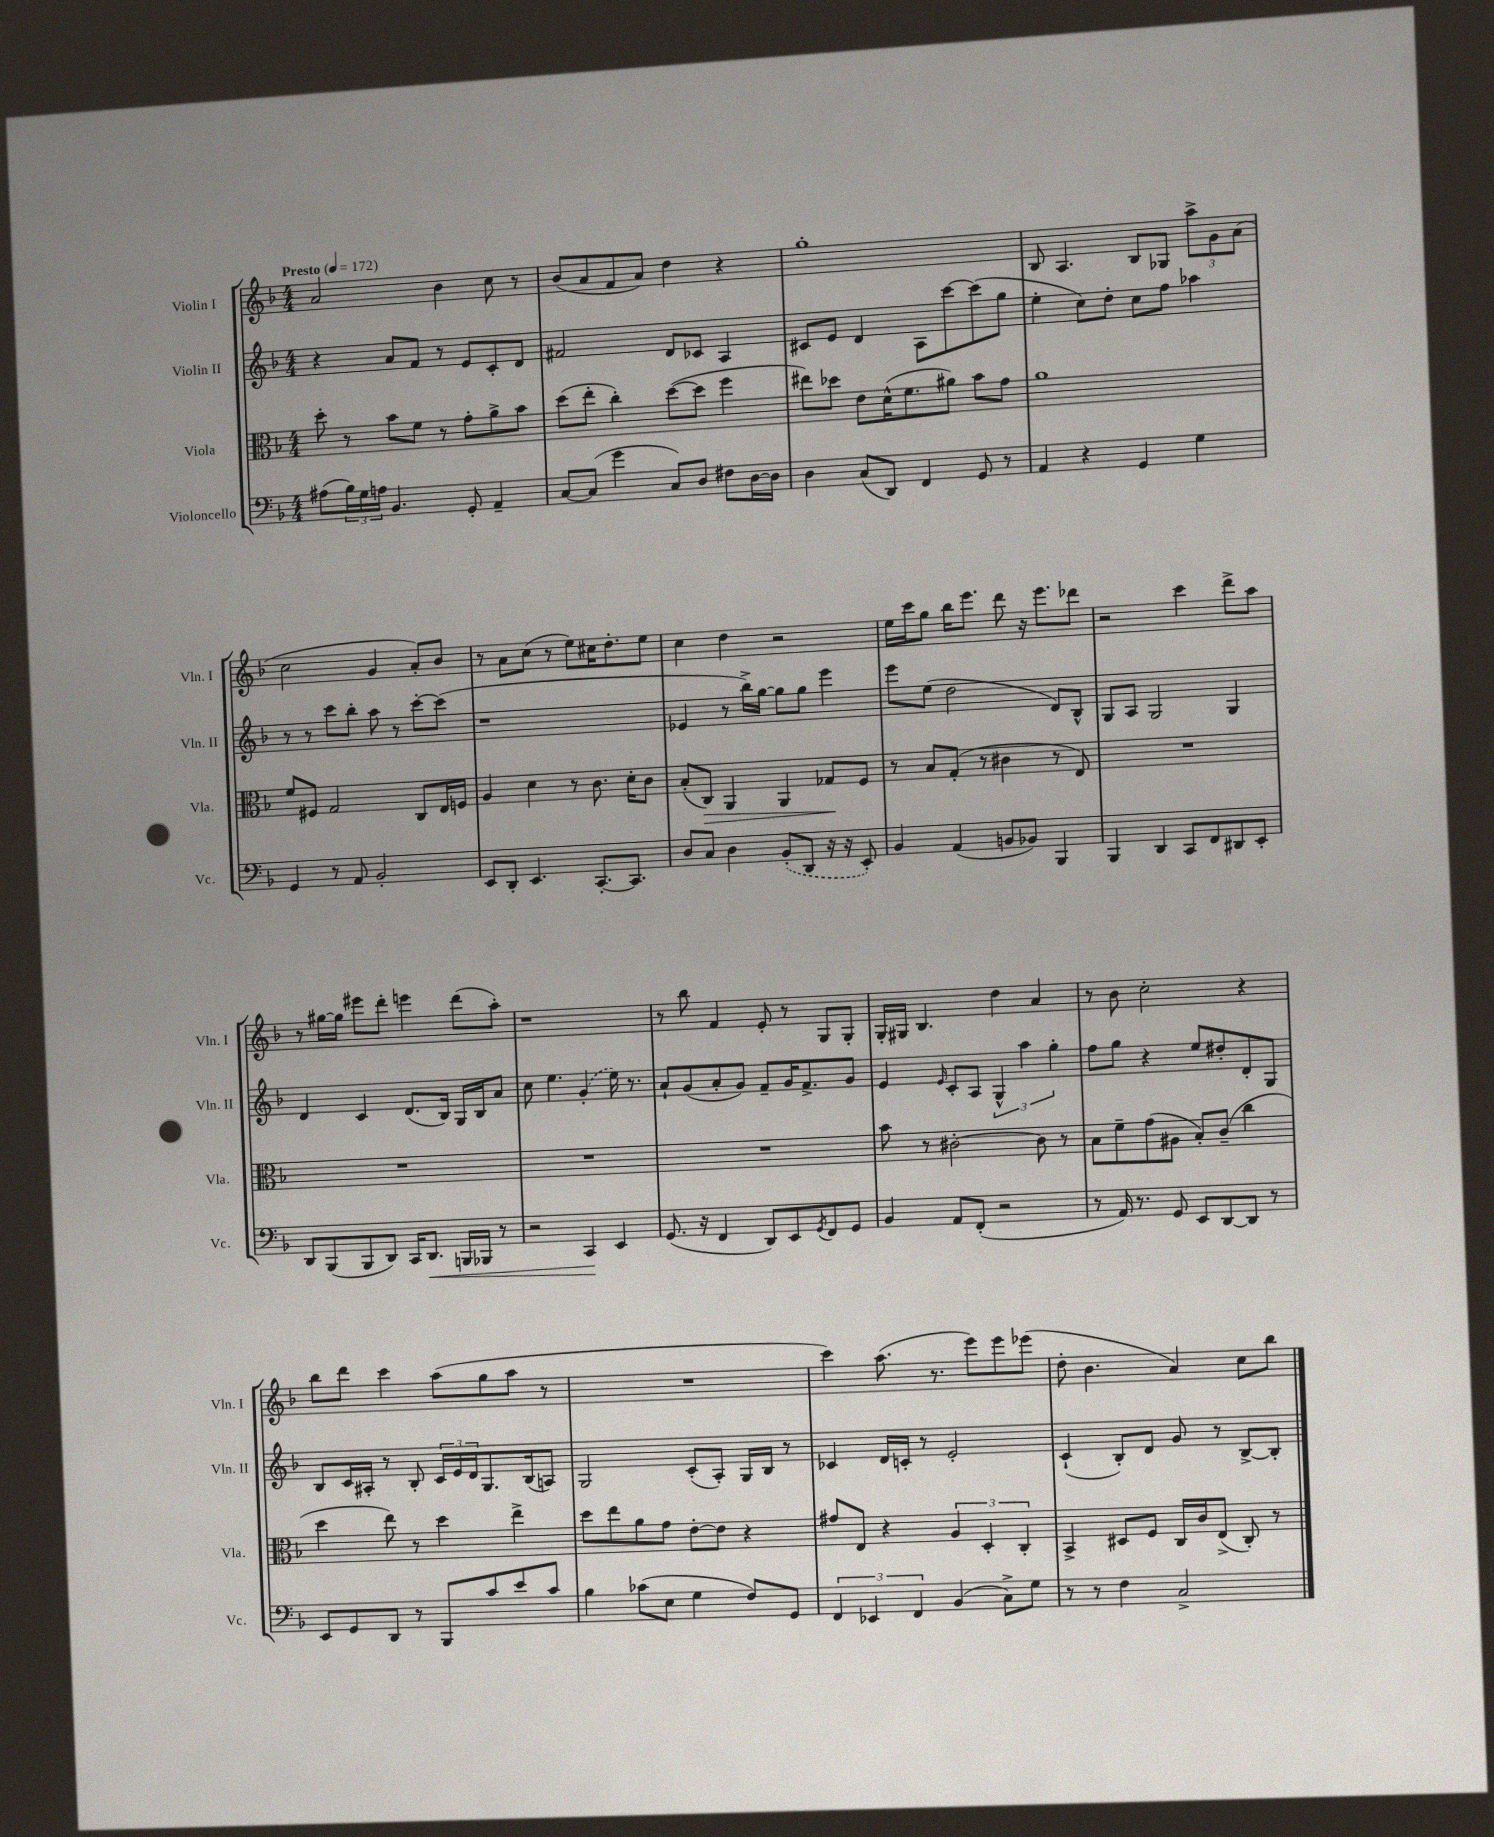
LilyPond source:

<<
\new StaffGroup <<
\new Staff = "s0" \with { instrumentName = "Violin I" shortInstrumentName = "Vln. I" } {
    \clef treble \key f \major \numericTimeSignature \time 4/4 \tempo "Presto" 4 = 172
    a'2 bes'4 c''8 r8 |
    bes'8( a'8 f'8 a'8) d''4 r4 |
    g''1-. |
    bes8 a4. bes8 ges8 \tuplet 3/2 { a''8-> g'8 a'8( } |
    c''2 g'4 a'8-.) bes'8 |
    r8 a'8 c''8( r8 e''8) cis''16 d''8.-. e''8 |
    c''4 d''4 r2 |
    e''16 c'''16 g''8 bes''16 e'''8. d'''8 r16 e'''8. des'''8 |
    r2 c'''4 d'''8-> a''8 |
    r8 gis''16~ gis''16 eis'''8 d'''8-. e'''4 d'''8( a''8-.) |
    r1 |
    r8 bes''8 f'4 e'8-. r8 g8 g8-. |
    g16-. gis16 bes4. d''4 a'4 |
    r8 bes'8 c''2-. r4 |
    bes''8 d'''8 c'''4 a''8( g''8 a''8 r8 |
    R1 |
    c'''4) a''8.( r8. e'''8) e'''8 ees'''8( |
    d''8-. bes'4. a'4) c''8 bes''8 \bar "|." |
}
\new Staff = "s1" \with { instrumentName = "Violin II" shortInstrumentName = "Vln. II" } {
    \clef treble \key f \major \numericTimeSignature \time 4/4
    r4 a'8 f'8 r8 e'8 c'8-. d'8 |
    fis'2 d'8 ces'8 a4 |
    cis'8 e'8 d'4 a8 c'''8~ c'''8( g''8 |
    e''4-. c''8) d''8-. c''8 f''8 aes''4 |
    r8 r8 c'''8 bes''8-. a''8 r8 c'''8~-. c'''8( |
    r1 |
    ees'4 r8 bes''16->) g''16~ g''8 g''8 e'''4 |
    e'''8 e''8( d''2 d'8) bes8-^ |
    g8 a8 g2 g4 |
    d'4 c'4 d'8.( bes16) g16 bes16 a'8 |
    c''8 e''4. \once \slurDashed g'4-.( e''16) r8. |
    a'8-! g'8( a'8-. g'8) f'8-- g'16 f'8.-> g'8 |
    e'4 \grace { e'16 } c'8-. a8 \tuplet 3/2 { g4-^ a''4 g''4-. } |
    f''8 g''8 r4 e''8 dis''8-. d'8-. g8 |
    bes8 c'16 ais16-. r8 bes8-. \tuplet 3/2 { c'16 e'16 d'16 } g8. bes16( a8) |
    g2 c'8-.( a8-.) g16 bes16 r8 |
    ces'4 d'16 c'16-. r8 e'2-. |
    c'4-!( bes8-.) d'8 g'8 r8 bes8~-> bes8-. \bar "|." |
}
\new Staff = "s2" \with { instrumentName = "Viola" shortInstrumentName = "Vla." } {
    \clef alto \key f \major \numericTimeSignature \time 4/4
    d''8-. r8 bes'8 f'8 r8 g'8-. a'8-> bes'8 |
    d''8( e''8-. c''4-.) d''8~( d''8 f''4 |
    eis''8) des''8 e'8 d'16-^( f'8. ais'8) bes'8 g'8 |
    a'1 |
    f'8 fis8 g2 c8 e16 f16 |
    a4 d'4 r8 c'8. d'16-. c'8 |
    bes8-.( c8\>) a,4 a,4 ges8\! f8 |
    r8 bes8 g8-.( r8 cis'4 r8 e8) |
    R1 |
    R1 |
    R1 |
    R1 |
    bes'8 r8 cis'2~-. cis'8 r8 |
    bes8 f'8-- g'8( ais8 bes8-.) c'8--( c''4 |
    d''4 e''8) r8 d''4 e''4-> |
    d''8 e''8 a'8 g'8 e'8~-. e'8 r4 |
    gis'8 e8 r4 \tuplet 3/2 { a4 d4-. c4-. } |
    bes,4-> dis8 f8 c16 c'16 e8->( c8-.) r8 \bar "|." |
}
\new Staff = "s3" \with { instrumentName = "Violoncello" shortInstrumentName = "Vc." } {
    \clef bass \key f \major \numericTimeSignature \time 4/4
    ais8( \tuplet 3/2 { bes16) g16 a16 } bes,4. g,8-. a,4-- |
    c8~ c8( g'4 c8) d8 fis8 d16~ d16 |
    d4 c8( d,8) f,4 g,8 r8 |
    a,4 r4 g,4 g4 |
    g,4 r8 a,8 bes,2-. |
    e,8 d,8-. e,4. c,8.~-. c,8. |
    d8 c8 d4 \once \slurDashed bes,8-.( d,8 r16 r16 e,8-.) |
    bes,4 a,4( b,8 bes,8) bes,,4 |
    bes,,4 d,4 c,8 f,8 dis,8 e,8-. |
    d,8 bes,,8( bes,,8 d,8) c,16 d,8.\< b,,16 bes,,16 r8 |
    r2 c,4\! e,4 |
    g,8.( r16 f,4 d,8) e,8 \acciaccatura { g,8 } f,8 g,8 |
    bes,4 a,8 f,8-.( r2 |
    r8 a,16) r8. g,8 e,8 d,8~ d,8 r8 |
    e,8 g,8 d,8 r8 bes,,8 c'8 e'8 c'8 |
    bes4 ces'8( e8 g4 f8) g,8 |
    \tuplet 3/2 { f,4 ees,4 f,4 } bes,4( c8->) g8 |
    r8 r8 f4 c2-> \bar "|." |
}
>>
>>
\layout { \context { \Score \remove "Bar_number_engraver" } }
